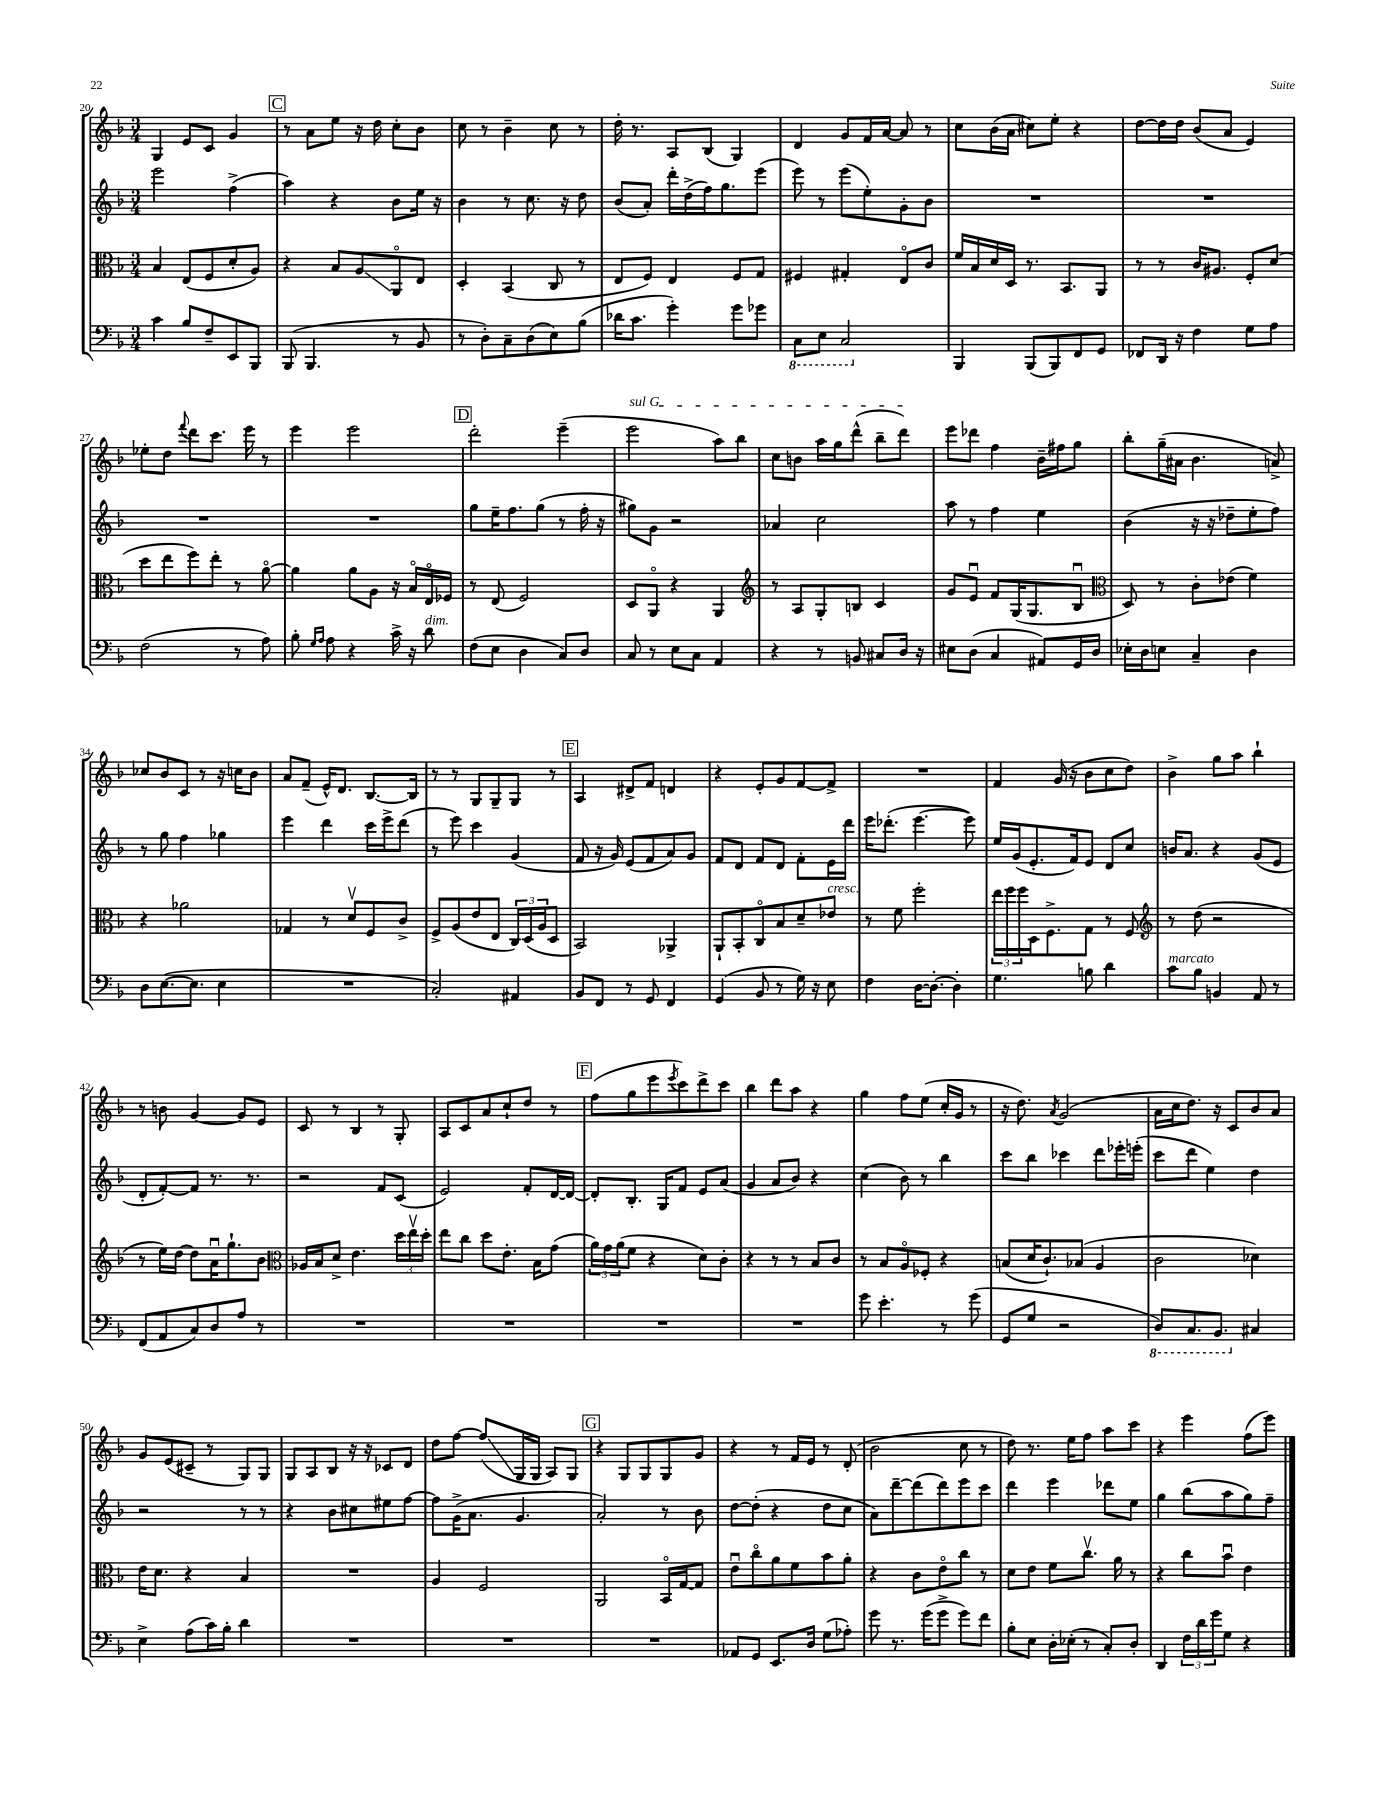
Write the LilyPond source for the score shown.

<<
\new StaffGroup <<
\new Staff = "s0" {
    \clef treble \key f \major \numericTimeSignature \time 3/4
    g4 e'8 c'8 g'4 |
    \mark \markup { \box "C" } r8 a'8 e''8 r16 d''16 c''8-. bes'8 |
    c''8 r8 bes'4-- c''8 r8 |
    d''16-. r8. a8 bes8( g4) |
    d'4 g'8 f'16 a'16~ a'8 r8 |
    c''8 bes'16( a'16 cis''8) e''8-. r4 |
    d''8~ d''16 d''16 bes'8( a'8 e'4) |
    ees''8-. d''8 \appoggiatura { f'''8 } d'''8 c'''8. e'''16 r8 |
    e'''4 e'''2 |
    \mark \markup { \box "D" } d'''2-. e'''4--( |
    \once \override TextSpanner.bound-details.left.text = \markup { \italic "sul G" } e'''2\startTextSpan a''8) bes''8 |
    c''8 b'8 a''16 g''16 d'''8-^( bes''8-- d'''8\stopTextSpan) |
    e'''8 des'''8 f''4 bes'16-- fis''16 g''8 |
    bes''8-. g''16--( ais'16 bes'4. a'8->) |
    ces''8 bes'8 c'8 r8 r16 c''16 bes'8 |
    a'8 f'8--( e'16-^) d'8. bes8.~ bes16 |
    r8 r8 g8 g8-- g8 r8 |
    \mark \markup { \box "E" } a4 dis'8-> f'8 d'4 |
    r4 e'8-. g'8 f'8~ f'8-> |
    R2. |
    f'4 g'16( r16 bes'8 c''8 d''8) |
    bes'4-> g''8 a''8 bes''4-! |
    r8 b'8 g'4~ g'8 e'8 |
    c'8 r8 bes4 r8 g8-. |
    a8 c'8 a'8 c''8-! d''8 r8 |
    \mark \markup { \box "F" } f''8( g''8 e'''8 \acciaccatura { e'''8 } c'''8) d'''8-> c'''8 |
    bes''4 d'''8 a''8 r4 |
    g''4 f''8 e''8( c''16-. g'16 r8 |
    r16 d''8.) \acciaccatura { a'8 } g'2( |
    a'16 c''16 d''8.) r16 c'8 bes'8 a'8 |
    g'8 e'8( cis'8-- r8 g8) g8 |
    g8 a8 bes8 r16 r16 ces'8 d'8 |
    d''8 f''8~ f''8\glissando( g16 g16 a8) g8 |
    \mark \markup { \box "G" } r4 g8 g8 g8 g'8 |
    r4 r8 f'16 e'16 r8 d'8-.( |
    bes'2 c''8 r8 |
    d''8) r8. e''16 f''8 a''8 c'''8 |
    r4 e'''4 f''8( e'''8) \bar "|." |
}
\new Staff = "s1" {
    \clef treble \key f \major \numericTimeSignature \time 3/4
    e'''2 f''4->( |
    \mark \markup { \box "C" } a''4) r4 bes'8 e''16 r16 |
    bes'4 r8 c''8. r16 d''8 |
    bes'8( a'8-.) d'''16-. d''16->( f''16) g''8. e'''8( |
    e'''8) r8 e'''8( e''8-.) g'8-. bes'8 |
    R2. |
    R2. |
    R2. |
    R2. |
    \mark \markup { \box "D" } g''8 e''16-- f''8. g''8( r8 f''16-. r16 |
    gis''8) g'8 r2 |
    aes'4 c''2 |
    a''8 r8 f''4 e''4 |
    bes'4( r16 r16 des''8-- e''8-. f''8) |
    r8 g''8 f''4 ges''4 |
    e'''4 d'''4 c'''16 e'''16-> d'''8( |
    r8 e'''8) c'''4 g'4( |
    \mark \markup { \box "E" } f'8 r16 g'16) e'8( f'8 a'8) g'8 |
    f'8 d'8 f'8 d'8 f'8-. e'16 d'''16 |
    e'''16 des'''8.-.( e'''4.~ e'''8) |
    e''16 g'16( e'8.-. f'16) e'8 d'8 c''8 |
    b'16 a'8. r4 g'8( e'8 |
    d'8-. f'8~-.) f'8 r8. r8. |
    r2 f'8 c'8( |
    e'2) f'8-. d'16~ d'16~ |
    \mark \markup { \box "F" } d'8-. bes8.-. g16 f'8 e'8 a'8( |
    g'4 a'8 bes'8) r4 |
    c''4( bes'8) r8 bes''4 |
    c'''8 bes''8 ces'''4 d'''8 ees'''16-. e'''16-.( |
    c'''8 d'''8 e''4) d''4 |
    r2 r8 r8 |
    r4 bes'8 cis''8 eis''8 f''8~ |
    f''8 g'16->( a'8. g'4. |
    \mark \markup { \box "G" } a'2-.) r8 bes'8 |
    d''8~ d''8-.( r4 d''8 c''8 |
    a'8) d'''8~-- d'''8( d'''8) e'''8 c'''8 |
    d'''4 e'''4 des'''8 e''8 |
    g''4 bes''8( a''8 g''8) f''8-- \bar "|." |
}
\new Staff = "s2" {
    \clef alto \key f \major \numericTimeSignature \time 3/4
    bes4 e8( f8 d'8-. a8) |
    \mark \markup { \box "C" } r4 bes8 a8\glissando a,8\flageolet e8 |
    d4-. bes,4( c8 r8 |
    e8 f8) e4 f8 g8 |
    fis4 gis4-. e8\flageolet c'8 |
    f'16 bes16 d'16 d16 r8. bes,8. a,8 |
    r8 r8 c'16 ais8. f8-. d'8( |
    d''8 e''8 f''8) e''8-. r8 a'8~\flageolet |
    a'4 a'8 a8 r16 bes16\flageolet e16\flageolet fes16 |
    \mark \markup { \box "D" } r8 e8( f2) |
    d8 a,8\flageolet r4 a,4 |
    \clef treble r8 a8 g8-. b8 c'4 |
    g'8 e'8\downbow f'8 g16( g8. bes8\downbow |
    \clef alto d8) r8 c'8-. ees'8( f'4) |
    r4 aes'2 |
    ges4 r8 d'8\upbow f8 c'8-> |
    f8-> a8( e'8 e8 \tuplet 3/2 { c16) d16( a16 } d8 |
    \mark \markup { \box "E" } bes,2) aes,4-> |
    a,8-! bes,8-. c8\flageolet bes8 d'8-- ees'8^\markup { \italic "cresc." } |
    r8 f'8 f''2-. |
    \tuplet 3/2 { e''16 f''16 f''16 } d16 f8.-> g8 r8 f8 |
    \clef treble r8 d''8( r2 |
    r8 e''16) d''16~ d''8 a'16\downbow g''8.-! bes'8 |
    \clef alto aes16 bes16 d'8-> e'4. \tuplet 3/2 { d''16 e''16\upbow d''16-. } |
    e''8 c''8 d''8 e'8.-. bes16 g'8( |
    \mark \markup { \box "F" } \tuplet 3/2 { a'16) g'16 a'16( } f'8 r4 d'8) c'8-. |
    r4 r8 r8 bes8 c'8 |
    r8 bes8 a8\flageolet fes8-. r4 |
    b8( d'16 c'8.-!) bes8( a4 |
    c'2 des'4) |
    e'16 d'8. r4 bes4 |
    R2. |
    a4 f2 |
    \mark \markup { \box "G" } a,2 bes,16\flageolet g16~ g8 |
    e'8\downbow c''8\flageolet a'8 f'8 bes'8 a'8-. |
    r4 c'8 e'8\flageolet c''8 r8 |
    d'8 e'8 f'8 c''8.\upbow a'16 r8 |
    r4 c''8 bes'8\downbow e'4 \bar "|." |
}
\new Staff = "s3" {
    \clef bass \key f \major \numericTimeSignature \time 3/4
    c'4 bes8 f8-- e,8 bes,,8 |
    \mark \markup { \box "C" } bes,,8( bes,,4. r8 bes,8 |
    r8 d8-.) c8-- d8( e8) bes8( |
    des'16 c'8. g'4-.) g'8 ges'8 |
    \ottava #-1 c,8 e,8 c,2 \ottava #0 |
    bes,,4 bes,,8( bes,,8) f,8 g,8 |
    fes,8 d,16 r16 f4 g8 a8 |
    f2( r8 a8) |
    bes8-. \grace { g16 a16 } a8 r4 c'16-> r16 d'8^\markup { \italic "dim." } |
    \mark \markup { \box "D" } f8( e8 d4 c8) d8 |
    c8 r8 e8 c8 a,4 |
    r4 r8 b,8 cis8 d16 r16 |
    eis8 d8( c4 ais,8) g,16 d16 |
    ees16-. d16 e8 c4-- d4 |
    d8 e8.~( e8. e4 |
    R2. |
    c2-.) ais,4 |
    \mark \markup { \box "E" } bes,8 f,8 r8 g,8 f,4 |
    g,4( bes,8 r8 g16) r16 e8 |
    f4 d16~ d8.~-. d4-. |
    g4. b8 d'4 |
    c'8^\markup { \italic "marcato" } bes8 b,4 a,8 r8 |
    f,8( a,8 c8) d8 a8 r8 |
    R2. |
    R2. |
    \mark \markup { \box "F" } R2. |
    R2. |
    g'8 e'4.-. r8 g'8( |
    g,8 g8 r2 |
    \ottava #-1 d,8) c,8. bes,,8. \ottava #0 cis4 |
    e4-> a8( c'16) bes16-. d'4 |
    R2. |
    R2. |
    \mark \markup { \box "G" } R2. |
    aes,8 g,8 e,8. d16 g8( aes8-.) |
    g'8 r8. g'16( g'8-> g'8) f'8 |
    bes8-. e8 d16-. ees16-.( r8 c8-.) d8-. |
    d,4 \tuplet 3/2 { f16 d'16 g'16 } g8 r4 \bar "|." |
}
>>
>>
\layout { \context { \Score currentBarNumber = #20 } }
